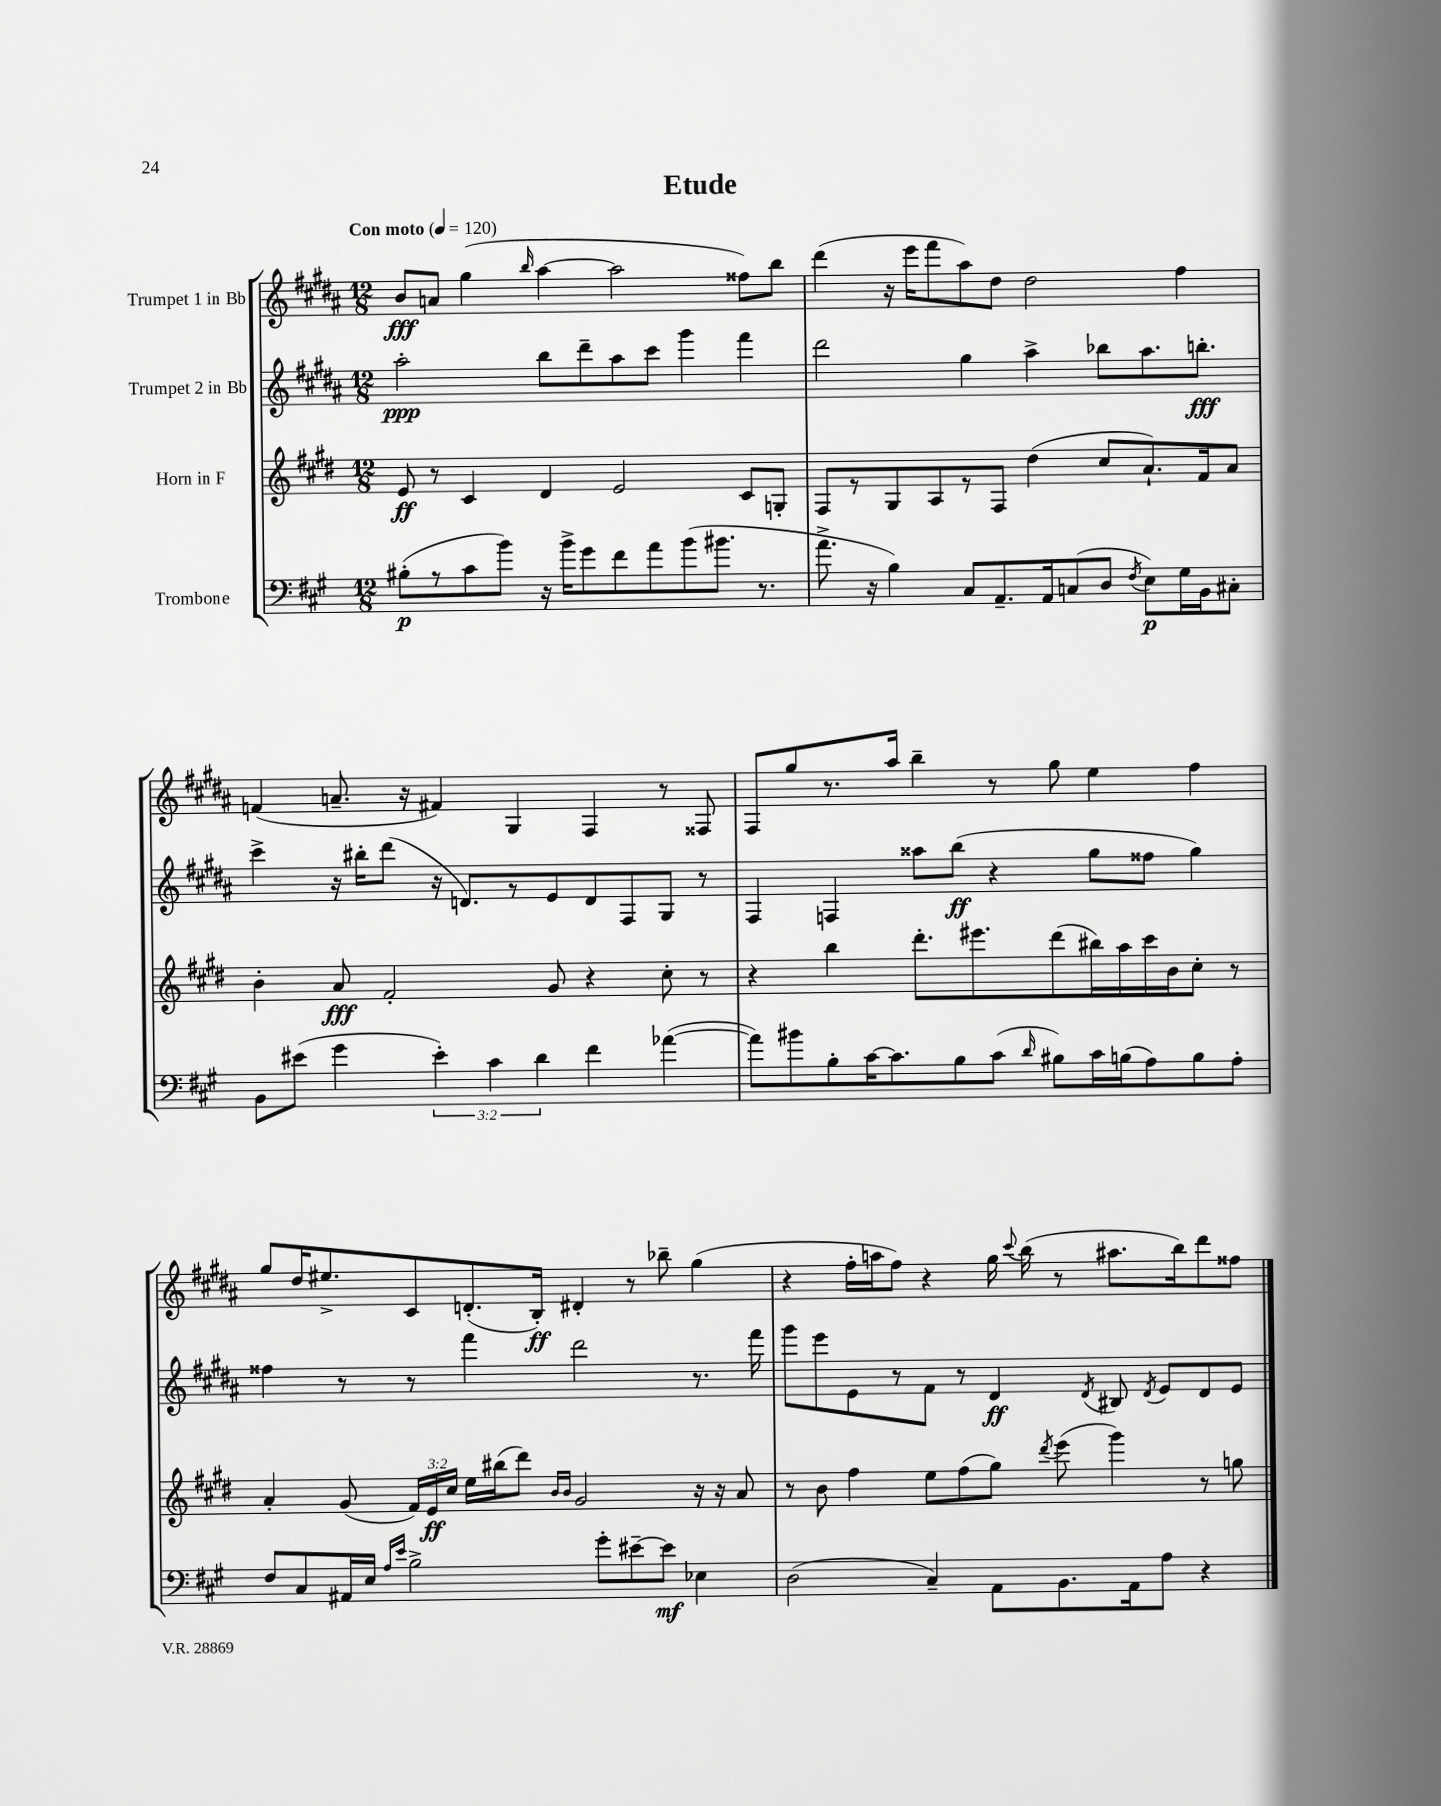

**kern	**kern	**kern	**kern
*staff4	*staff3	*staff2	*staff1
*clefF4	*clefG2	*clefG2	*clefG2
*k[f#c#g#]	*k[f#c#g#d#]	*k[f#c#g#d#a#]	*k[f#c#g#d#a#]
*M12/8	*M12/8	*M12/8	*M12/8
*MM120	*MM120	*MM120	*MM120
(8B#'	8e	2aa#'	8b
8r	8r	.	8a
8c#	4c#	.	(4gg#
8b)	.	.	.
.	.	.	16qqbb
16r	4d#	8bb	[4aa#
16b^	.	.	.
8g#	.	8ddd#~	.
8f#	2e	8aa#	2aa#]
8a	.	8ccc#	.
(8b	.	4ggg#	.
8.b#	.	.	.
.	8c#	4fff#	8ff##)
8.r	.	.	.
.	8G'	.	8bb
=	=	=	=
8.a^	8F#	2ddd#	(4ddd#
.	8r	.	.
16r	.	.	.
4B)	8G#	.	16r
.	.	.	16eee
.	8A	.	8fff#
8C#	8r	4gg#	8aa#)
8.AA~	8F#	.	8dd#
.	(4dd#	4aa#^	2dd#
16AA	.	.	.
(8C	.	.	.
8D	8cc#	8bb-	.
8qF#	.	.	.
8E)	8.a`)	8.aa#	.
16G#	.	.	4ff#
16BB	16f#	8.bb'	.
8C#'	8a	.	.
=	=	=	=
8BB	4b'	4ccc#^	(4f
(8e#	.	.	.
4g#	8a	16r	8.a~
.	.	16bb#'	.
.	2f#'	(8ddd#	.
.	.	.	16r
6e#')	.	16r	4f#)
.	.	8.d)	.
6c#	.	.	.
.	.	8r	4G#
6d	.	.	.
.	8g#	8e	.
4f#	4r	8d	4F#
.	.	8F#	.
([4a-	8cc#'	8G#	8r
.	8r	8r	8F##
=	=	=	=
8a-])	4r	4F#	8F#
8b#	.	.	8gg#
8B'	4bb	4F	8.r
[16c#	.	.	.
8.c#]	.	.	16aa#
.	8.ddd#'	8aa##	4bb~
8B	.	(8bb	.
.	8.eee#	.	.
(8c#	.	4r	8r
16qqd	.	.	.
8B#)	(8ddd#	.	8gg#
16c#	16bb#)	8gg#	4ee
(16B	16aa	.	.
8A)	16ccc#	8ff##	.
.	16b	.	.
8B	8cc#'	4gg#)	4ff#
8A'	8r	.	.
=	=	=	=
8F#	4a'	4ff##	8gg#
8C#	.	.	16dd#
.	.	.	8.ee#^
16AA#	(8g#	8r	.
16E	.	.	.
16qqA	.	.	.
16qqe	.	.	.
2B^	24f#)	8r	8c#
.	24e	.	.
.	24cc#	.	.
.	16ee	4fff#	(8.d'
.	(16bb#	.	.
.	8ddd#)	.	.
.	.	.	16B')
.	16qqb	.	.
.	16qqb	.	.
.	2g#	2ddd#	4d#'
8g#'	.	.	.
[8e#~	.	.	8r
8e#]	.	.	8bb-~
4E-	16r	8.r	(4gg#
.	16r	.	.
.	8a	.	.
.	.	16fff#	.
=	=	=	=
(2D	8r	8ggg#	4r
.	8b	8eee	.
.	4ff#	8e	16ff#'
.	.	.	16aa
.	.	8r	8ff#)
4C#~)	8ee	8f#	4r
.	(8ff#	8r	.
8AA	8gg#)	4d#	16gg#
.	.	.	8qqccc#
.	.	.	(16bb
.	8qddd#	.	.
8.BB	(8eee	.	8r
.	.	8qd#	.
.	4ggg#)	8B#	8.aa#
16AA	.	.	.
.	.	8qd#	.
8A	.	8e	.
.	.	.	16bb)
4r	8r	8d#	8ddd#
.	8gg	8e	8ff##
==	==	==	==
*-	*-	*-	*-
